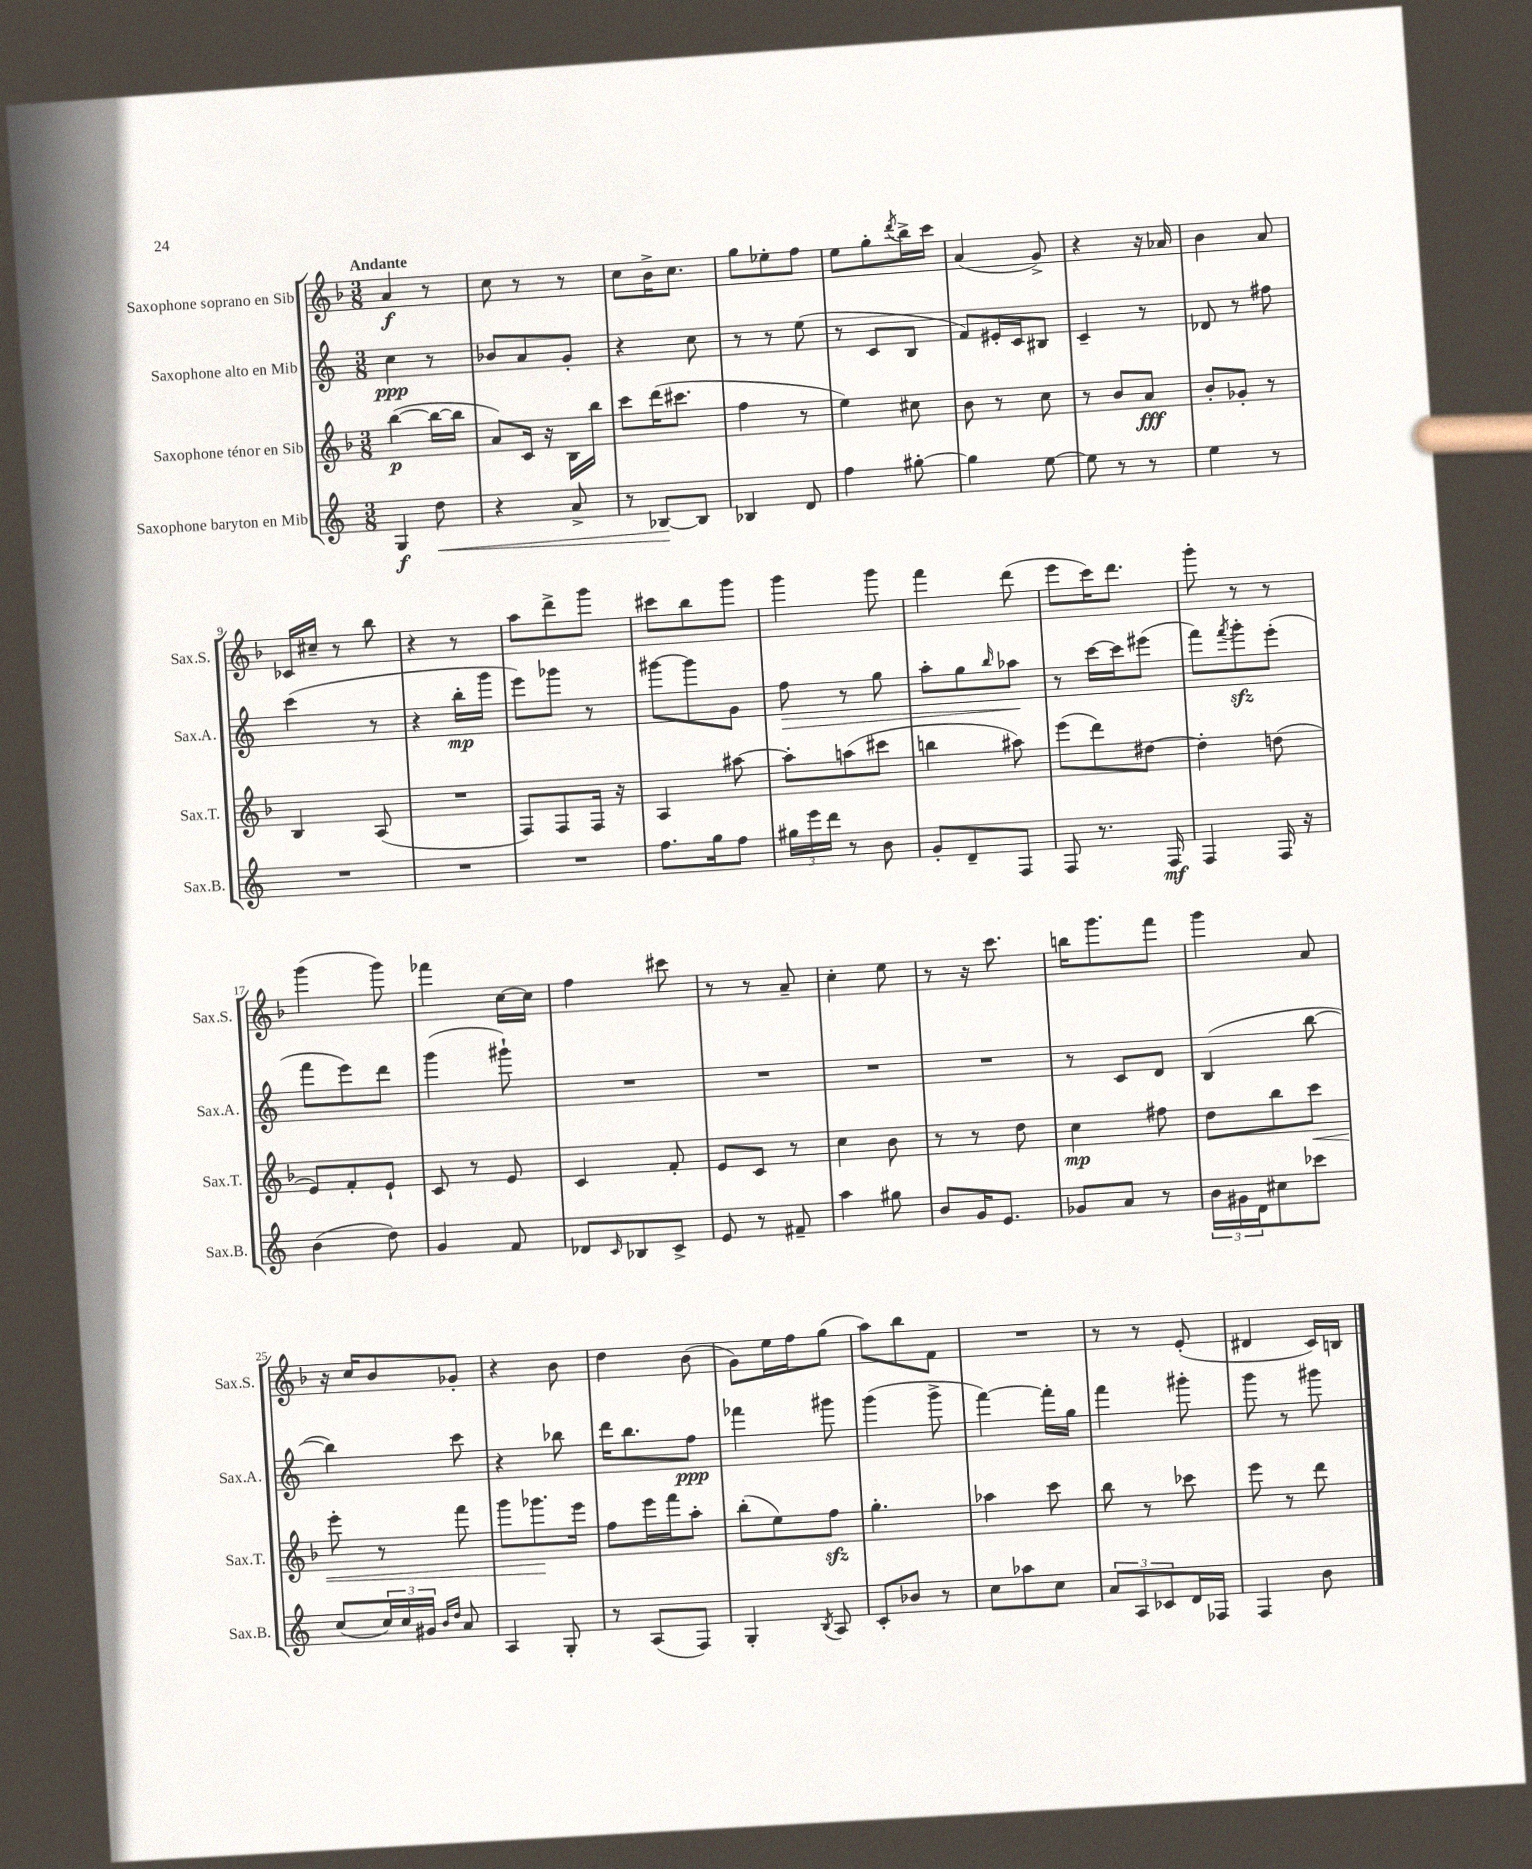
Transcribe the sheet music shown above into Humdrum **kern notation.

**kern	**dynam	**kern	**dynam	**kern	**dynam	**kern	**dynam
*part4	*part4	*part3	*part3	*part2	*part2	*part1	*part1
*staff4	*staff4	*staff3	*staff3	*staff2	*staff2	*staff1	*staff1
*I"Saxophone baryton en Mib	*	*I"Saxophone ténor en Sib	*	*I"Saxophone alto en Mib	*	*I"Saxophone soprano en Sib	*
*I'Sax.B.	*	*I'Sax.T.	*	*I'Sax.A.	*	*I'Sax.S.	*
*clefG2	*	*clefG2	*	*clefG2	*	*clefG2	*
*k[]	*	*k[b-]	*	*k[]	*	*k[b-]	*
*M3/8	*	*M3/8	*	*M3/8	*	*M3/8	*
=1	=1	=1	=1	=1	=1	=1	=1
!	!	!	!	!	!	!LO:TX:a:B:t=Andante	!
4G/	f	([4bb-\	p	4cc\	ppp	4a/	f
!	!LO:HP:b	!	!	!	!	!	!
8dd\	<	16bb-\LL_	.	8r	.	8r	.
.	.	16bb-\JJ]	.	.	.	.	.
=2	=2	=2	=2	=2	=2	=2	=2
4r	.	8a/L)	.	8b-X/L	.	8cc\	.
.	.	16c/Jk	.	8a/	.	8r	.
.	.	16r	.	.	.	.	.
8a^/	.	16B-\LL	.	8g'/J	.	8r	.
.	.	16bb-\JJ	.	.	.	.	.
=3	=3	=3	=3	=3	=3	=3	=3
8r	.	8ccc\L	.	4r	.	8cc\L	.
[8B-X/L	.	(16ddd\K	.	.	.	16b-^\K	.
.	.	8.ccc#X\J	.	.	.	8.cc\J	.
8B-/J]	[	.	.	8cc\	.	.	.
=4	=4	=4	=4	=4	=4	=4	=4
4B-X/	.	4ff\	.	8r	.	8gg\L	.
.	.	.	.	8r	.	8ee-X'\	.
8d/	.	8r	.	(8ee\	.	8ff\J	.
=5	=5	=5	=5	=5	=5	=5	=5
4ff\	.	4ee\)	.	8r	.	8ee\L	.
.	.	.	.	8c/L	.	8gg'\	.
.	.	.	.	.	.	8qddd/	.
[8gg#X'\	.	8cc#X\	.	8B/J	.	16bb-^\L	.
.	.	.	.	.	.	16ccc\JJ	.
=6	=6	=6	=6	=6	=6	=6	=6
4gg#\]	.	8b-\	.	8f/L)	.	(4a/	.
.	.	8r	.	16e#X'/L	.	.	.
.	.	.	.	16c/J	.	.	.
[8ee\	.	8cc\	.	8B#X/J	.	8g^/)	.
=7	=7	=7	=7	=7	=7	=7	=7
8ee\]	.	8r	.	4c~/	.	4r	.
8r	.	8b-/L	.	.	.	.	.
8r	.	8a/J	fff	8r	.	16r	.
.	.	.	.	.	.	16a-X/	.
=8	=8	=8	=8	=8	=8	=8	=8
4ee\	.	8b-'/L	.	8d-X/	.	4b-\	.
.	.	8g-X'/J	.	8r	.	.	.
8r	.	8r	.	8ff#X\	.	8a/	.
!!LO:LB:g=z
=9	=9	=9	=9	=9	=9	=9	=9
4.r	.	4B-/	.	(4ccc\	.	16c-X/LL	.
.	.	.	.	.	.	16cc#X~/JJ	.
.	.	.	.	.	.	8r	.
.	.	(8A/	.	8r	.	8bb-\	.
=10	=10	=10	=10	=10	=10	=10	=10
4.r	.	4.r	.	4r	.	4r	.
.	.	.	.	16bb'\LL	mp	8r	.
.	.	.	.	16ggg\JJ	.	.	.
=11	=11	=11	=11	=11	=11	=11	=11
4.r	.	8F/L)	.	8eee\L)	.	8aa\L	.
.	.	8F/	.	8ggg-X\J	.	8ddd^\	.
.	.	16F/Jk	.	8r	.	8ggg\J	.
.	.	16r	.	.	.	.	.
=12	=12	=12	=12	=12	=12	=12	=12
8.ff\L	.	4A/	.	[8ggg#X\L	.	8ccc#X\L	.
.	.	.	.	8ggg#\]	.	8bb-\	.
16gg\k	.	.	.	.	.	.	.
8ff\J	.	[8aa#X\	.	8g\J	.	8ggg\J	.
=13	=13	=13	=13	=13	=13	=13	=13
!	!	!	!	!	!LO:HP:b	!	!
24gg#X\LL	.	8aa#'\L]	.	8ff\	>	4ggg\	.
24eee\	.	.	.	.	.	.	.
24ddd\JJ	.	.	.	.	.	.	.
8r	.	(8aan\	.	8r	.	.	.
8b\	.	8ccc#X\J	.	8gg\	.	8ggg\	.
=14	=14	=14	=14	=14	=14	=14	=14
8g'/L	.	4bbn\	.	8aa'\L	.	4fff\	.
8d~/	.	.	.	8gg\	.	.	.
.	.	.	.	16qqbb/	.	.	.
8F/J	.	8aa#X\)	.	8aa-X\J	.	(8ddd\	.
.	.	.	.	.	]	.	.
=15	=15	=15	=15	=15	=15	=15	=15
8F/	.	(8eee\L	.	8r	.	8eee\L	.
8.r	.	8ddd\)	.	[16ccc\LL	.	16ccc\K)	.
.	.	.	.	16ccc\J]	.	8.ddd\J	.
.	.	[8dd#X\J	.	(8eee#X\J	.	.	.
16F/	mf	.	.	.	.	.	.
=16	=16	=16	=16	=16	=16	=16	=16
4F/	.	4dd#'\]	.	8fff\L)	.	8ggg'\	.
.	.	.	.	8qfff/	.	.	.
.	.	.	.	8gggzz'\	.	8r	.
16F/	.	(8ddn\	.	(8eee'\J	.	8r	.
16r	.	.	.	.	.	.	.
!!LO:LB:g=z
=17	=17	=17	=17	=17	=17	=17	=17
(4b\	.	8e/L)	.	8fff\L	.	(4ggg\	.
.	.	8f'/	.	8eee\)	.	.	.
8dd\)	.	8e`/J	.	8ddd\J	.	8ggg\)	.
=18	=18	=18	=18	=18	=18	=18	=18
4g/	.	8c/	.	(4ggg\	.	4fff-X\	.
.	.	8r	.	.	.	.	.
8f/	.	8e/	.	8ggg#X`\)	.	[16cc\LL	.
.	.	.	.	.	.	16cc\JJ]	.
=19	=19	=19	=19	=19	=19	=19	=19
8d-X/L	.	4c/	.	4.r	.	4ff\	.
16qqc/	.	.	.	.	.	.	.
8B-X/	.	.	.	.	.	.	.
8c^/J	.	8f'/	.	.	.	8ccc#X\	.
=20	=20	=20	=20	=20	=20	=20	=20
8e/	.	8e/L	.	4.r	.	8r	.
8r	.	8c/J	.	.	.	8r	.
8f#X~/	.	8r	.	.	.	8a~/	.
=21	=21	=21	=21	=21	=21	=21	=21
4aa\	.	4cc\	.	4.r	.	4cc'\	.
8gg#X\	.	8b-\	.	.	.	8ee\	.
=22	=22	=22	=22	=22	=22	=22	=22
8b/L	.	8r	.	4.r	.	8r	.
16g/K	.	8r	.	.	.	16r	.
8.e/J	.	.	.	.	.	8.ccc\	.
.	.	8dd\	.	.	.	.	.
=23	=23	=23	=23	=23	=23	=23	=23
8g-X/L	.	4cc\	mp	8r	.	16bbn\KL	.
.	.	.	.	.	.	8.ggg\	.
8a/J	.	.	.	8c/L	.	.	.
8r	.	8ff#X\	.	8d/J	.	8fff\J	.
=24	=24	=24	=24	=24	=24	=24	=24
24b\LL	.	8dd\L	.	(4B/	.	4ggg\	.
24g#X\	.	.	.	.	.	.	.
24d\J	.	.	.	.	.	.	.
8cc#X\	.	8bb-\	.	.	.	.	.
!	!	!	!LO:HP:b	!	!	!	!
8ccc-X\J	.	8ccc\J	<	[8bb\	.	8a/	.
!!LO:LB:g=z
=25	=25	=25	=25	=25	=25	=25	=25
(8cc/L	.	8eee'\	.	4bb\])	.	16r	.
.	.	.	.	.	.	16cc/KL	.
24cc/L)	.	8r	.	.	.	8b-/	.
24cc/	.	.	.	.	.	.	.
24g#X/JJ	.	.	.	.	.	.	.
16qqb/LL	.	.	.	.	.	.	.
16qqdd/JJ	.	.	.	.	.	.	.
8a/	.	8fff\	.	8ccc\	.	8g-X'/J	.
=26	=26	=26	=26	=26	=26	=26	=26
4A/	.	8ggg\L	.	4r	.	4r	.
.	.	8.ggg-X\	.	.	.	.	.
8G'/	.	.	.	8bb-X\	.	8b-\	.
.	.	16eee\Jk	[	.	.	.	.
=27	=27	=27	=27	=27	=27	=27	=27
8r	.	8ff\L	.	16ddd\KL	.	4dd\	.
.	.	.	.	8.bb\	.	.	.
(8A/L	.	16eee\L	.	.	.	.	.
.	.	16fff\J	.	.	.	.	.
8F/J)	.	8aa'\J	.	8ff\J	ppp	(8b-\	.
=28	=28	=28	=28	=28	=28	=28	=28
4G'/	.	(8bb-'\L	.	4fff-X\	.	8g\L)	.
.	.	8ee\)	.	.	.	16ee\L	.
.	.	.	.	.	.	16ff\J	.
8qB/	.	.	.	.	.	.	.
8A/	.	8ffzz\J	.	8ggg#X\	.	(8gg\J	.
=29	=29	=29	=29	=29	=29	=29	=29
8c'/L	.	4.gg'\	.	(4ggg\	.	8aa\L)	.
8b-X/J	.	.	.	.	.	8bb-\	.
8r	.	.	.	8ggg^\	.	8f\J	.
=30	=30	=30	=30	=30	=30	=30	=30
8cc\L	.	4aa-X\	.	[4fff\)	.	4.r	.
8aa-X\	.	.	.	.	.	.	.
8cc\J	.	8ccc\	.	16fff'\LL]	.	.	.
.	.	.	.	16gg\JJ	.	.	.
=31	=31	=31	=31	=31	=31	=31	=31
12a/L	.	8bb-\	.	4fff\	.	8r	.
12A/	.	.	.	.	.	.	.
.	.	8r	.	.	.	8r	.
12c-X/	.	.	.	.	.	.	.
16d/L	.	8ccc-X\	.	8ggg#X'\	.	(8e'/	.
16F-X/JJ	.	.	.	.	.	.	.
=32	=32	=32	=32	=32	=32	=32	=32
4F/	.	8eee\	.	8ggg\	.	4d#X/	.
.	.	8r	.	8r	.	.	.
8b\	.	8ddd\	.	8ggg#X\	.	16c/LL)	.
.	.	.	.	.	.	16Bn/JJ	.
==	==	==	==	==	==	==	==
*-	*-	*-	*-	*-	*-	*-	*-
